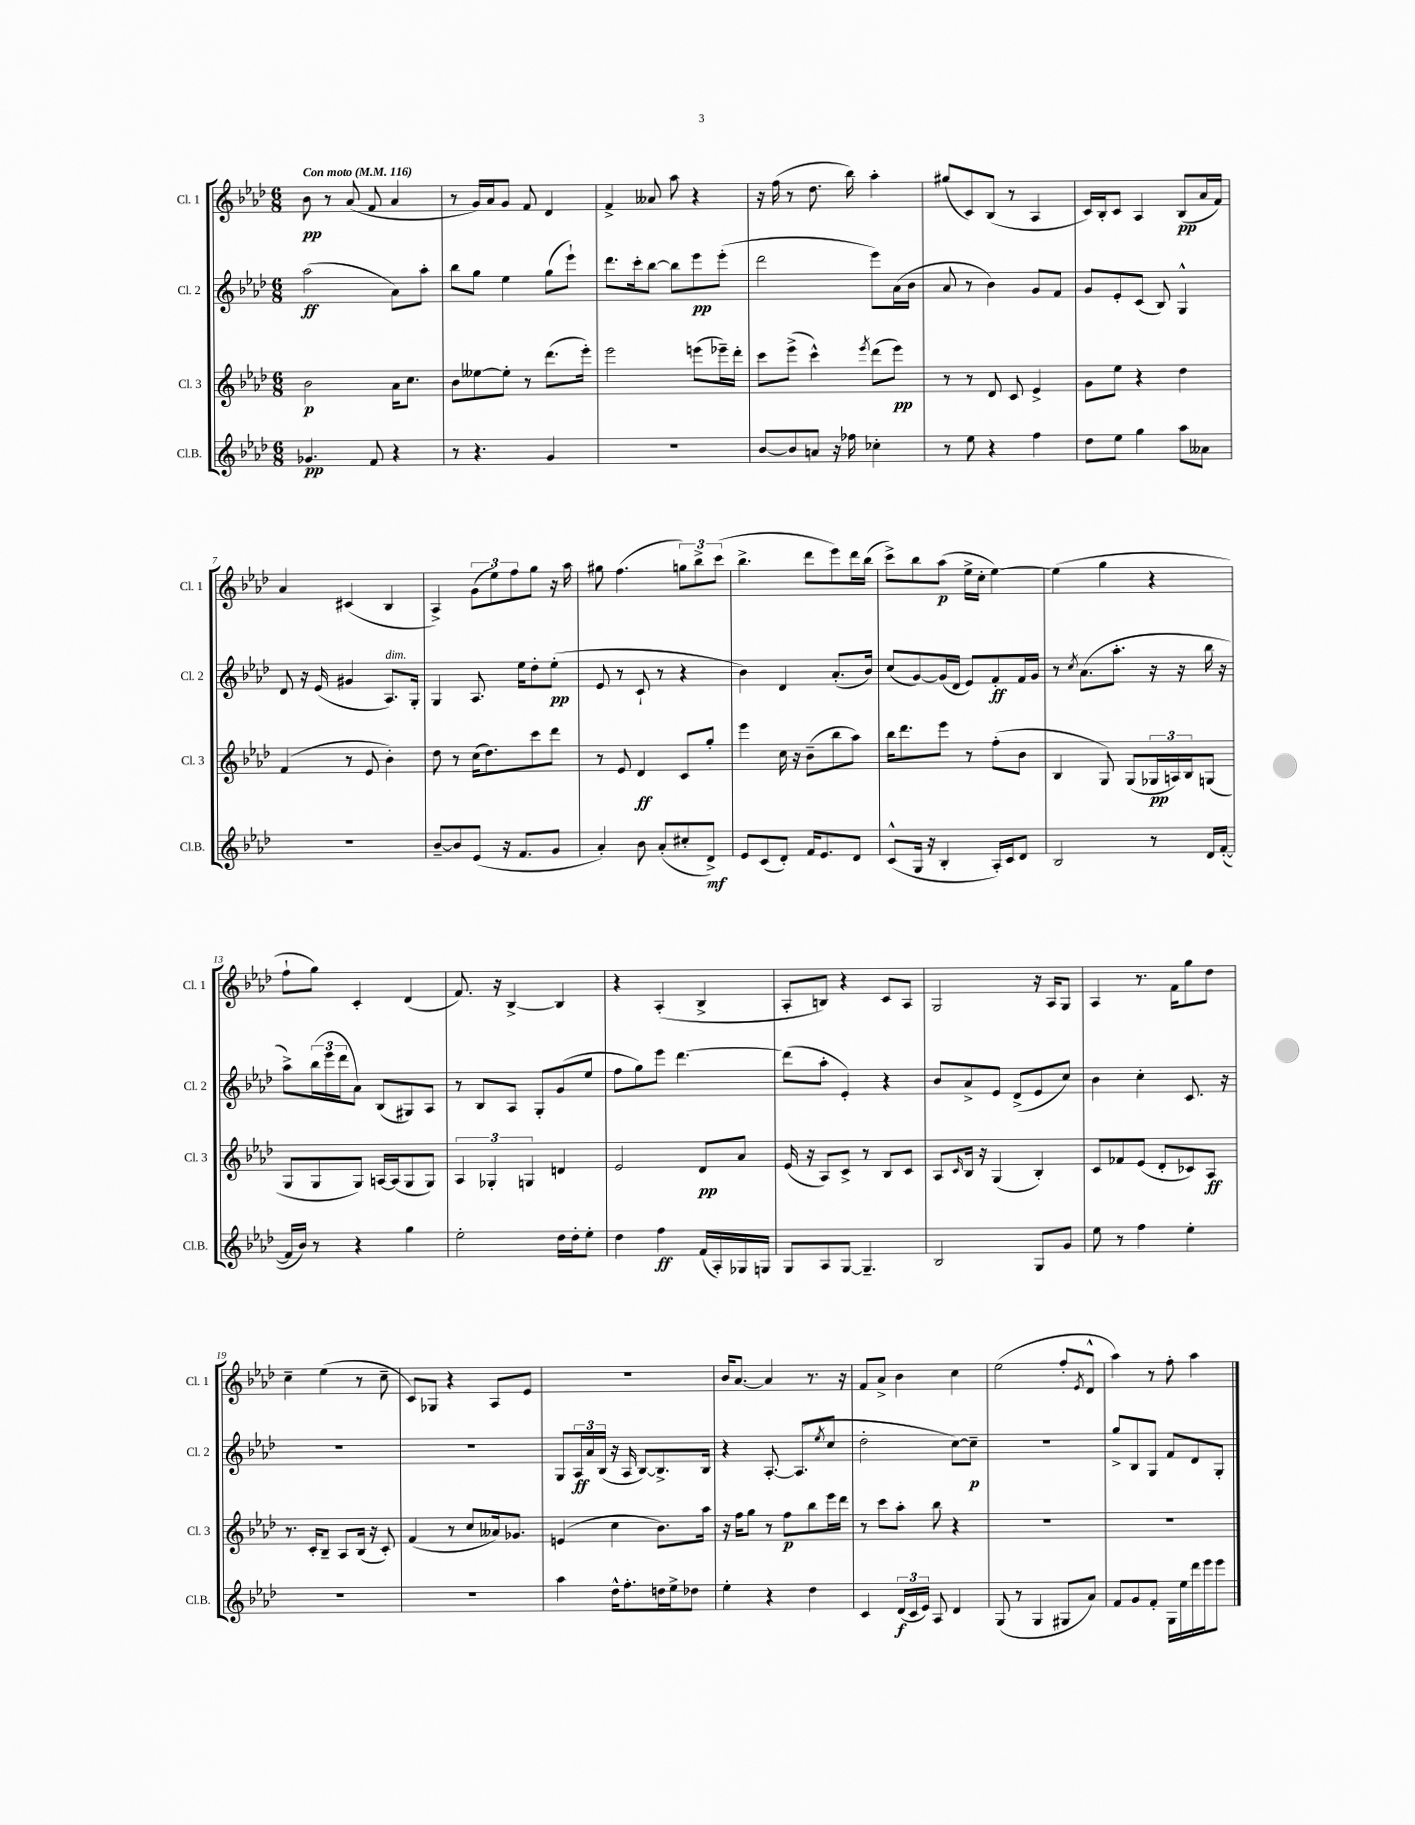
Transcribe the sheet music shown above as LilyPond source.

<<
\new StaffGroup <<
\new Staff = "s0" \with { instrumentName = "Cl. 1" shortInstrumentName = "Cl. 1" } {
    \clef treble \key aes \major \numericTimeSignature \time 6/8 \tempo "Con moto" 4 = 116
    bes'8\pp r8 aes'8( f'8 aes'4 |
    r8 g'16) aes'16 g'8 f'8 des'4 |
    f'4-> aeses'8 aes''8 r4 |
    r16 f''16( r8 des''8. bes''16) aes''4-. |
    gis''8( c'8) bes8( r8 aes4 |
    c'16) bes16-. c'8 aes4 bes8\pp( aes'16 f'16) |
    aes'4 cis'4( bes4 |
    aes4->) \tuplet 3/2 { g'8( ees''8) f''8 } g''8 r16 aes''16 |
    gis''8 f''4.( \tuplet 3/2 { g''8) bes''8-> c'''8( } |
    bes''4.-> des'''8 ees'''8) des'''16 bes''16( |
    c'''8->) bes''8 aes''8\p( ees''16-> c''16-. ees''4~) |
    ees''4( g''4 r4 |
    f''8-! g''8) c'4-. des'4( |
    f'8.) r16 bes4~-> bes4 |
    r4 aes4-.( bes4-> |
    aes8-. b8) r4 c'8 aes8 |
    g2 r16 aes16 g8 |
    aes4 r8. f'16 g''8 des''8 |
    c''4-- ees''4( r8 c''8-- |
    c'8) ges8 r4 aes8 ees'8 |
    R2. |
    bes'16 aes'8.~ aes'4 r8. r16 |
    f'8 aes'8-> bes'4 c''4 |
    ees''2( f''8-. \acciaccatura { ees'8 } des'8-^ |
    aes''4) r8 f''8-. aes''4 \bar "|." |
}
\new Staff = "s1" \with { instrumentName = "Cl. 2" shortInstrumentName = "Cl. 2" } {
    \clef treble \key aes \major \numericTimeSignature \time 6/8
    aes''2\ff( aes'8) aes''8-. |
    bes''8 g''8 ees''4 g''8( ees'''8-!) |
    des'''8. c'''16-. bes''8~ bes''8 ees'''8\pp ees'''8-.( |
    des'''2 ees'''8) aes'16( bes'16 |
    aes'8 r8 bes'4) g'8 f'8 |
    g'8 ees'8-. c'8( bes8) g4-^ |
    des'8 r16 ees'16( gis'4 aes8.^\markup { \italic "dim." }) g16-. |
    g4 aes8. ees''16 des''8-. ees''8-.\pp( |
    ees'8 r8 c'8-! r8 r4 |
    bes'4) des'4 aes'8.-.( bes'16) |
    c''8( g'8~) g'16( des'16 ees'8) f'8-.\ff f'16 g'16 |
    r8 \acciaccatura { c''8 } aes'8.( aes''8.-. r16 r16 bes''16 r16 |
    aes''8->) \tuplet 3/2 { bes''16( ees'''16 des'''16 } aes'8) bes8( gis8) aes8 |
    r8 bes8 aes8 g8-. g'8( ees''8 |
    f''8 g''8) ees'''8 des'''4.~ |
    des'''8( aes''8-. ees'4-.) r4 |
    bes'8 aes'8-> ees'8 des'8->( ees'8 c''8) |
    bes'4 c''4-. c'8. r16 |
    R2. |
    R2. |
    g8 \tuplet 3/2 { aes16\ff aes'16 bes16( } r16 aes16 bes8~) bes8.-> bes16 |
    r4 aes8.~-. aes8.( \acciaccatura { ees''8 } c''8 |
    des''2-. c''8~) c''8--\p |
    R2. |
    g''8-> bes8 g8 f'8 des'8 g8-. \bar "|." |
}
\new Staff = "s2" \with { instrumentName = "Cl. 3" shortInstrumentName = "Cl. 3" } {
    \clef treble \key aes \major \numericTimeSignature \time 6/8
    bes'2\p aes'16 c''8. |
    bes'8 eeses''8~ eeses''8-. r8 des'''8.( ees'''16-.) |
    ees'''2 e'''8( ees'''16--) des'''16-. |
    c'''8 ees'''8->( c'''4-^) \acciaccatura { ees'''8 } des'''8( ees'''8\pp) |
    r8 r8 des'8 c'8 ees'4-> |
    g'8 ees''8 r4 des''4 |
    f'4( r8 ees'8 bes'4-.) |
    des''8 r8 c''16( des''8.) c'''8 des'''8 |
    r8 ees'8 des'4\ff c'8 g''8-. |
    ees'''4 c''16 r16 bes'8--( bes''8 aes''8) |
    bes''16 des'''8. ees'''8 r8 f''8-.( bes'8 |
    bes4 g8) g8( \tuplet 3/2 { ges16\pp a16) bes16 } g8( |
    g8 g8 g8) a16~ a16( g8 g8) |
    \tuplet 3/2 { aes4 ges4-. g4 } d'4 |
    ees'2 des'8\pp aes'8 |
    ees'16( r16 aes8) c'8-> r8 bes8 c'8 |
    aes8 \grace { c'16 } bes16 r16 g4( bes4-.) |
    c'8 fes'8 ees'8( des'8-. ces'8) aes8\ff |
    r8. c'16-. bes8-- aes8 bes16( r16 c'8-.) |
    f'4( r8 c''8 aeses'16) ges'8. |
    e'4( c''4 bes'8.) aes''16 |
    r16 f''16 g''8 r8 f''8\p bes''8 ees'''16 des'''16 |
    r8 c'''8 aes''8-. bes''8 r4 |
    R2. |
    R2. \bar "|." |
}
\new Staff = "s3" \with { instrumentName = "Cl.B." shortInstrumentName = "Cl.B." } {
    \clef treble \key aes \major \numericTimeSignature \time 6/8
    ges'4.\pp f'8 r4 |
    r8 r4. g'4 |
    R2. |
    bes'8~ bes'8 a'8 r16 fes''16 ces''4-. |
    r8 ees''8 r4 f''4 |
    des''8 ees''8 g''4 aes''8 aeses'8 |
    R2. |
    bes'8~-- bes'8 ees'8( r16 f'8. g'8 |
    aes'4-.) bes'8 aes'8-.( cis''8-. des'8->\mf) |
    ees'8 c'8( des'8-.) f'16 ees'8. des'8 |
    c'8-^( g16 r16 bes4-. aes16-.) c'16 des'8 |
    bes2 r8 des'16 f'16~-.( |
    f'16 bes'16) r8 r4 g''4 |
    ees''2-. des''16 des''16-. ees''8-. |
    des''4 f''4\ff f'16( aes16-.) ges16 g16 |
    g8 aes8 g8~ g4.-- |
    bes2 g8 g'8 |
    ees''8 r8 f''4 ees''4-. |
    R2. |
    R2. |
    aes''4 des''16-^ f''8.-. d''16 ees''16-> des''8 |
    ees''4-. r4 des''4 |
    c'4 \tuplet 3/2 { des'16\f( c'16 ees'16) } aes8 des'4 |
    g8( r8 g4 gis8 aes'8) |
    f'8 g'8 f'8-. g16 ees''16 des'''16 ees'''16 ees'''8 \bar "|." |
}
>>
>>
